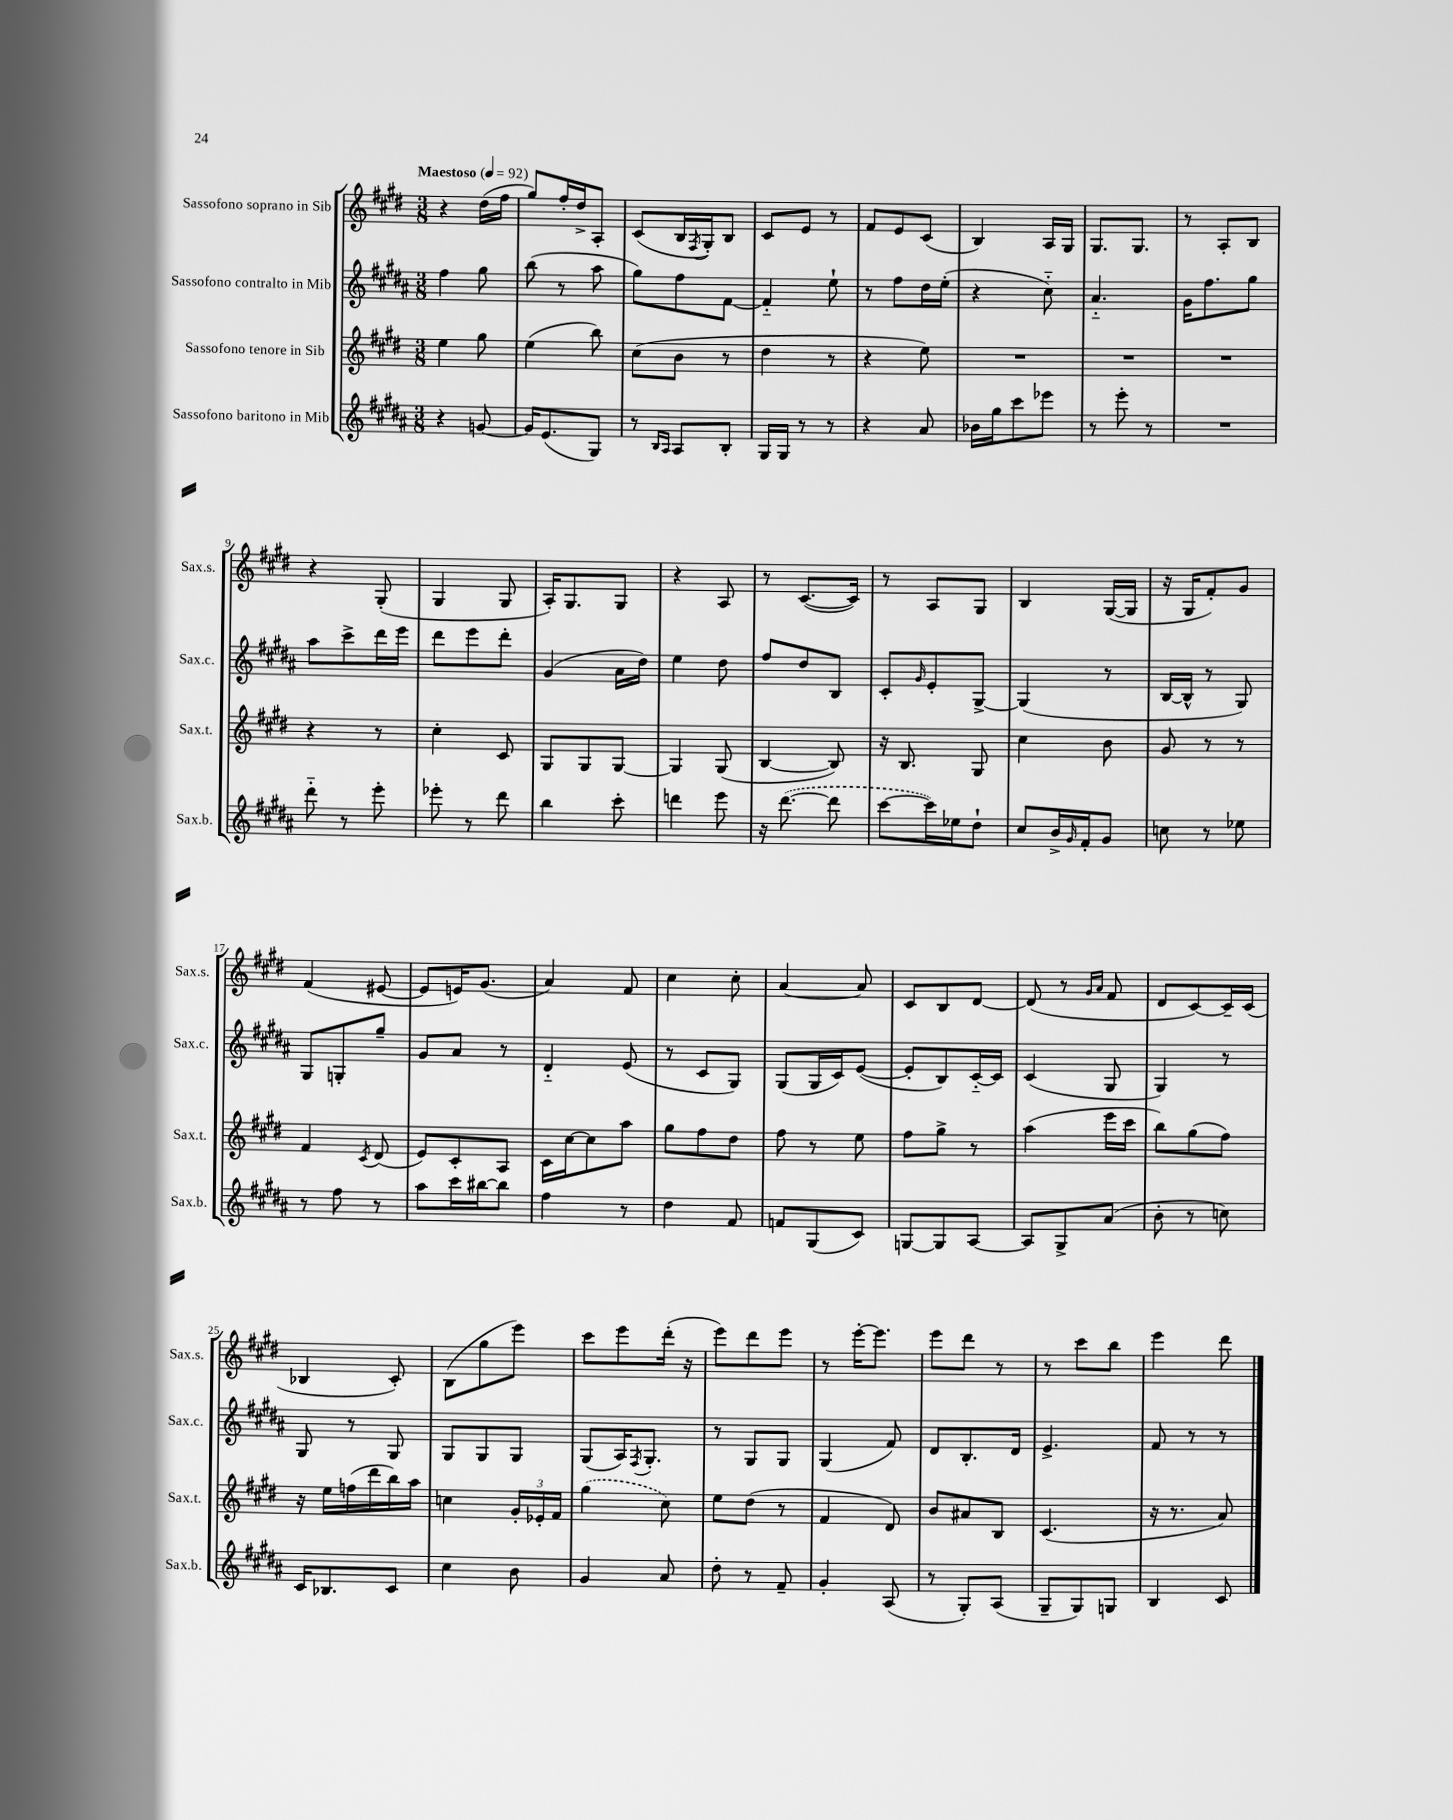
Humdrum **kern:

**kern	**kern	**kern	**kern
*staff4	*staff3	*staff2	*staff1
*clefG2	*clefG2	*clefG2	*clefG2
*k[f#c#g#d#a#]	*k[f#c#g#d#]	*k[f#c#g#d#a#]	*k[f#c#g#d#]
*M3/8	*M3/8	*M3/8	*M3/8
*MM92	*MM92	*MM92	*MM92
4r	4ee\	4ff#\	4r
[8g/	8gg#\	8gg#\	(16dd#\LL
.	.	.	16ff#\JJ
=	=	=	=
16g/]LK	(4ee\	(8bb\	8gg#/L)
(8.e/	.	.	.
.	.	8r	16ff#'/L
.	.	.	16dd#^/J
8G#/J)	8bb\)	8aa#\	8A'/J
=	=	=	=
8r	(8cc#\L	8gg#\L)	(8c#/L
16qqB/LL	.	.	.
16qqA#/JJ	.	.	.
8A#/L	8b\J	8ff#\	16B/L
.	.	.	8qF#/
.	.	.	16G#'/J)
8B'/J	8r	[8f#\J	8B/J
=	=	=	=
16G#/LL	4dd#\	4f#'~/]	8c#/L
16G#/JJ	.	.	.
8r	.	.	8e/J
8r	8r	8ee`\	8r
=	=	=	=
4r	4r	8r	8f#/L
.	.	8ff#\L	8e/
8a#/	8ee\)	16dd#\L	(8c#/J
.	.	(16ee'\JJ	.
=	=	=	=
16b-\LL	4.r	4r	4B/)
16gg#\J	.	.	.
8ccc#\	.	.	.
8eee-\J	.	8cc#'~\)	16A/LL
.	.	.	16G#/JJ
=	=	=	=
8r	4.r	4.a#'~/	8.G#/L
8eee'\	.	.	.
.	.	.	8.G#/J
8r	.	.	.
=	=	=	=
4.r	4.r	16g#\LK	8r
.	.	8.ff#\	.
.	.	.	8A'/L
.	.	8gg#\J	8B/J
=	=	=	=
8ddd#'~\	4r	8aa#\L	4r
8r	.	8ccc#^\	.
8eee'\	8r	16ddd#\L	(8G#'/
.	.	16eee\JJ	.
=	=	=	=
8eee-'\	4cc#'\	8ddd#\L	4G#/
8r	.	8eee\	.
8ddd#\	8c#/	8ddd#'\J	8G#/
=	=	=	=
4bb\	8G#/L	(4g#/	16A'/LK)
.	.	.	8.G#/
.	8G#/	.	.
8ccc#'\	[8G#/J	16a#\LL	8G#/J
.	.	16dd#\JJ)	.
=	=	=	=
4ddd\	4G#/]	4ee\	4r
8eee\	(8G#/	8dd#\	8A/
=	=	=	=
16r	[4B/	8ff#/L	8r
([8.ddd#\	.	.	.
.	.	8dd#/	([8.c#/L
8ddd#\]	8B/])	8B/J	.
.	.	.	16c#/]Jk)
=	=	=	=
[8ccc#\L	16r	8c#'/L	8r
.	8.B/	.	.
.	.	16qqg#/	.
16ccc#\]L)	.	8e'/	8A/L
16ee-\J	.	.	.
8dd#`\J	8G#/	[8G#^/J	8G#/J
=	=	=	=
8cc#/L	4cc#\	(4G#/]	4B/
16b^/L	.	.	.
16qqg#/	.	.	.
16f#'/J	.	.	.
8g#/J	8b\	8r	([16G#/LL
.	.	.	16G#/]JJ
=	=	=	=
8cc\	8g#/	[16B/LL	16r
.	.	16B^^/]JJ	16G#/LK
8r	8r	8r	8f#'/)
8ee-\	8r	8G#/)	8g#/J
=	=	=	=
8r	4f#/	8G#/L	(4f#/
8ff#\	.	8G'/	.
.	8qc#/	.	.
8r	(8d#/	8gg#~/J	[8e#/
=	=	=	=
8aa#\L	8e/L)	8g#/L	8e#/]L
16ccc#\L	8c#'/	8a#/J	16e/K)
[16bb#\J	.	.	(8.g#/J
8bb#\]J	8A/J	8r	.
=	=	=	=
4ff#\	16c#\LL	4d#'~/	4a/)
.	[16cc#\J	.	.
.	8cc#\]	.	.
8r	8aa\J	(8e/	8f#/
=	=	=	=
4dd#\	8gg#\L	8r	4cc#\
.	8ff#\	8c#/L	.
8f#/	8dd#\J	8G#/J)	8cc#'\
=	=	=	=
8f/L	8ff#\	(8G#/L	[4a/
(8G#/	8r	16G#/L	.
.	.	16c#/J)	.
8c#/J)	8ee\	([8e/J	8a/]
=	=	=	=
[8G/L	8ff#\L	8e'/]L	8c#/L
8G/]	8gg#^\J	8B/)	8B/
[8A#/J	8r	[16c#'~/L	[8d#/J
.	.	16c#/]JJ	.
=	=	=	=
8A#/]L	(4aa\	(4c#/	(8d#/]
8G#^/	.	.	8r
.	.	.	16qqg#/LL
.	.	.	16qqa/JJ
(8a#/J	16eee\LL	8G#/	8f#/
.	16ccc#\JJ	.	.
=	=	=	=
8b'\	8bb\L)	4G#/)	8d#/L
8r	(8gg#\	.	[8c#/)
8cc\)	8ff#\J)	8r	16c#~/]L
.	.	.	(16c#/JJ
=	=	=	=
16c#/LK	16r	8G#/	4B-/
8.B-/	16ee\LL	.	.
.	(16ff\	8r	.
.	16ddd#\	.	.
8c#/J	16bb\)	8G#/	8c#'/)
.	16aa\JJ	.	.
=	=	=	=
4cc#\	4cc\	8G#/L	(8B\L
.	.	8G#/	8gg#\
8b\	24g#'/LL	8G#/J	8eee\J)
.	24e-'/	.	.
.	24f#/JJ	.	.
=	=	=	=
4g#/	(4gg#\	(8G#/L	8ccc#\L
.	.	16A#/K)	8eee\
.	.	8qF#/	.
.	.	8.G#'/J	.
8a#/	8cc#\)	.	(16ddd#'\Jk
.	.	.	16r
=	=	=	=
8dd#'\	8ee\L	8r	8eee\L)
8r	(8dd#\J	8G#/L	8ddd#\
8f#~/	8r	8G#/J	8eee\J
=	=	=	=
4g#'/	4f#/	(4G#/	8r
.	.	.	[16eee'\LK
.	.	.	8.eee\]J
(8A#/	8d#/)	8f#/)	.
=	=	=	=
8r	8b/L	8d#/L	8eee\L
8G#'/L)	8a#/	8.B'/	8ddd#\J
(8A#/J	8B/J	.	8r
.	.	16d#/Jk	.
=	=	=	=
8G#~/L	(4.c#/	4.e^/	8r
8G#/)	.	.	8ccc#\L
8G/J	.	.	8bb\J
=	=	=	=
4B/	16r	8f#/	4eee\
.	8.r	.	.
.	.	8r	.
8c#/	8a/)	8r	8ddd#\
==	==	==	==
*-	*-	*-	*-
